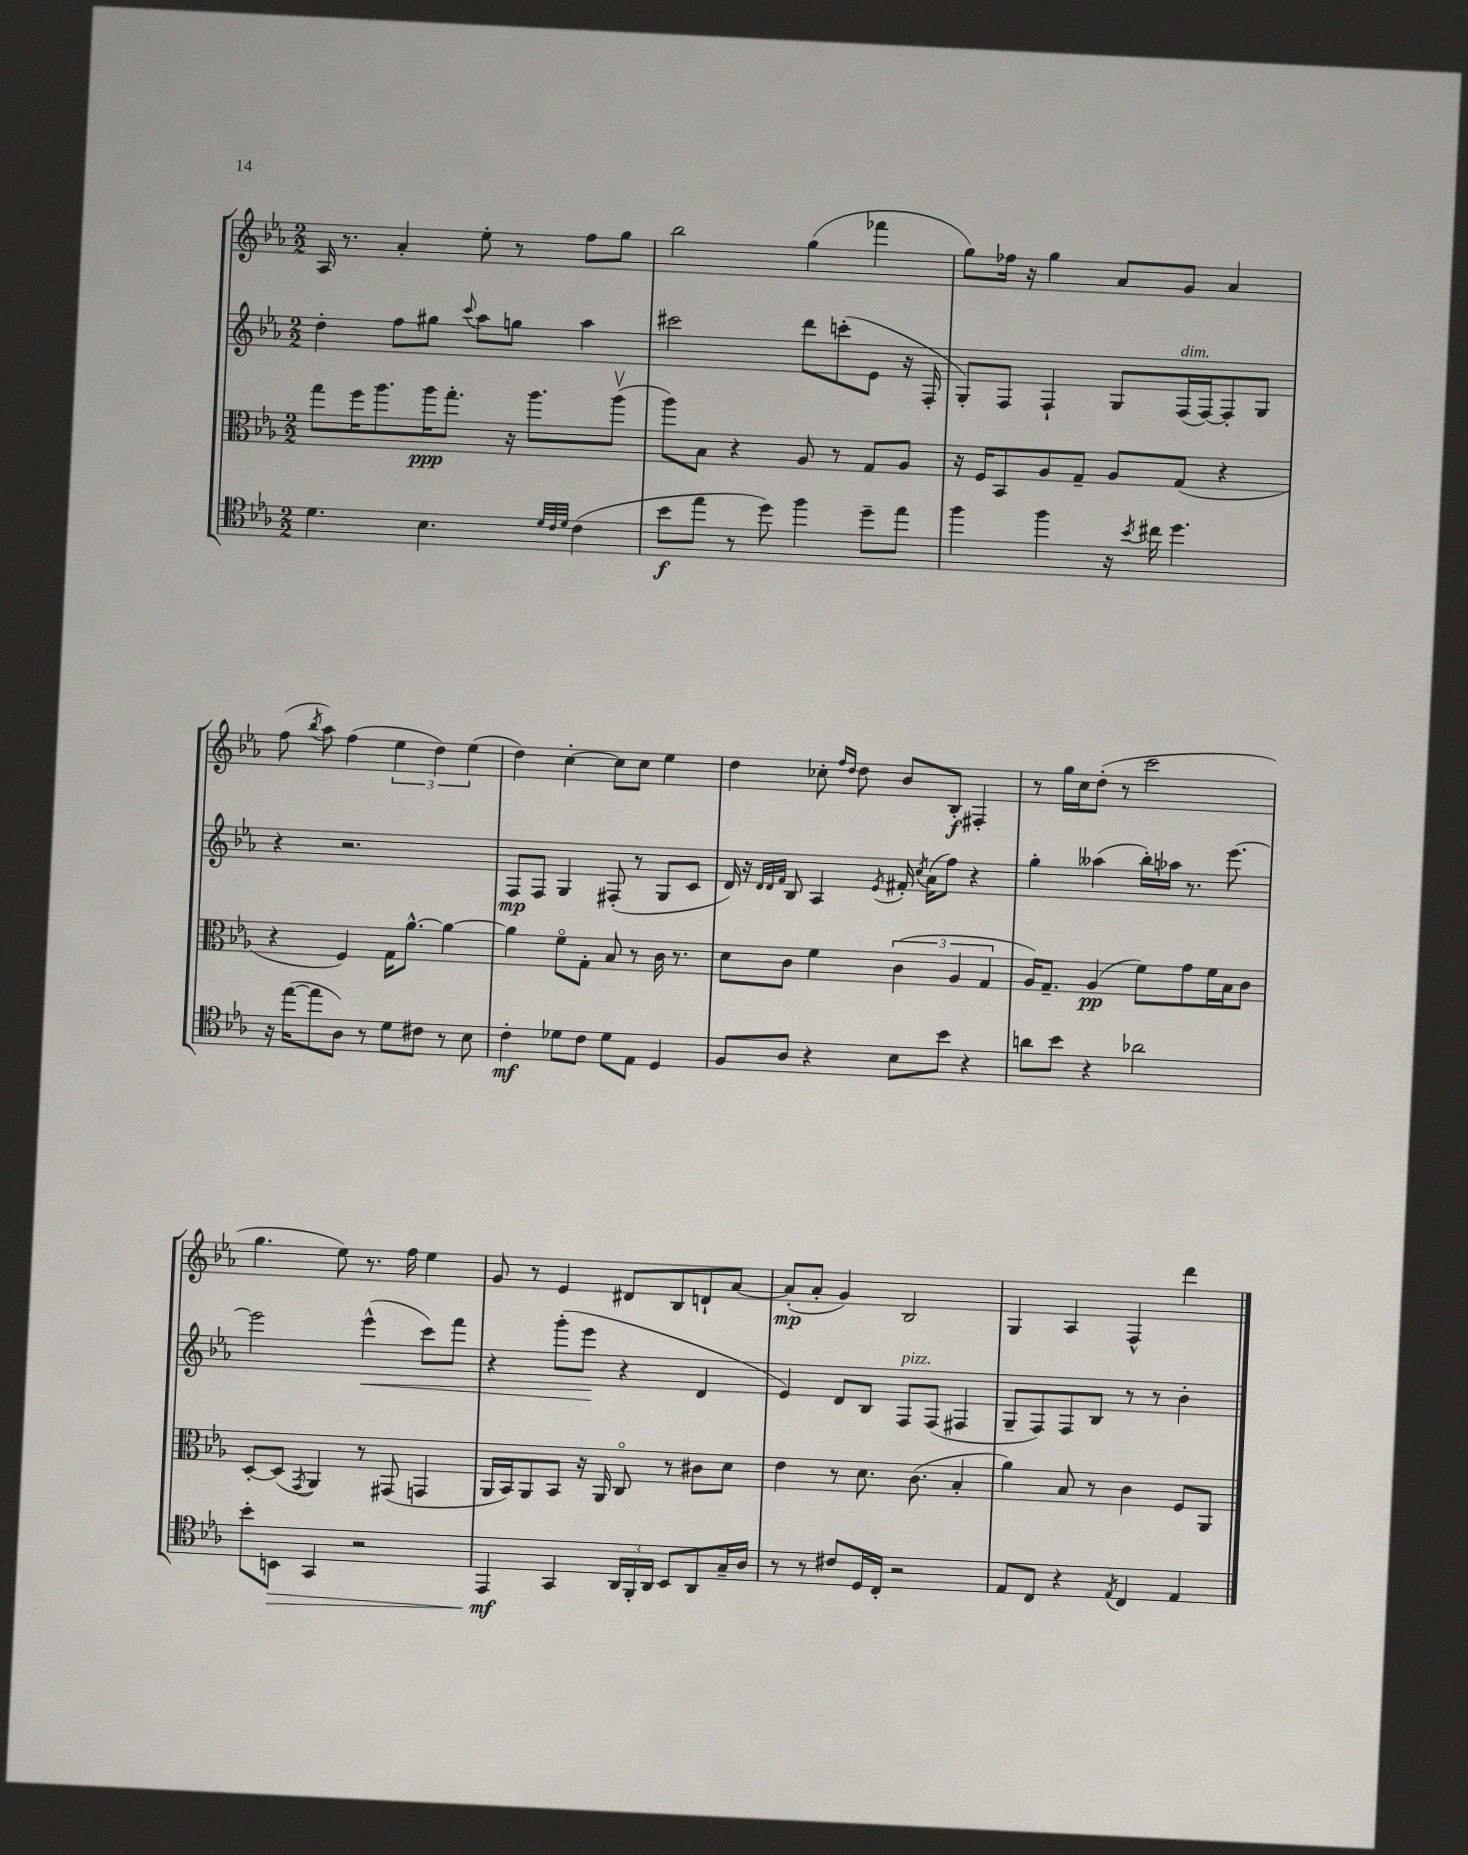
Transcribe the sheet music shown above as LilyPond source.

<<
\new StaffGroup <<
\new Staff = "s0" {
    \clef treble \key ees \major \numericTimeSignature \time 2/2
    \autoBeamOff aes16 r8. aes'4-. ees''8-. r8 f''8[ g''8] |
    bes''2 g''4( fes'''4 |
    g''8[) fes''16] r16 g''4 aes'8[ g'8] aes'4 |
    f''8( \acciaccatura { bes''8 } aes''8) f''4( \tuplet 3/2 { ees''4 d''4) ees''4( } |
    d''4) c''4~-. c''8[ c''8] ees''4 |
    d''4 ces''8-. \grace { f''16[ d''16] } d''8 bes'8[ bes8]-.\f fis4-. |
    r8 g''16[ c''16 d''8]-.( r8 c'''2 |
    g''4. ees''8) r8. f''16 ees''4 |
    g'8 r8 ees'4 dis'8[ bes8 d'8-! aes'8]~ |
    aes'8[-.\mp( aes'8]-. g'4) bes2 |
    g4 aes4 f4-^ d'''4 \bar "|." |
}
\new Staff = "s1" {
    \clef treble \key ees \major \numericTimeSignature \time 2/2
    \autoBeamOff d''4-. f''8[ gis''8] \appoggiatura { c'''8 } aes''8[ g''8] aes''4 |
    cis'''2 d'''8[ c'''8-.( ees'8] r16 f16-. |
    g8[-.) f8] f4-! g8[ f16^\markup { \italic "dim." }( f16~) f8-. g8] |
    r4 r2. |
    f8[\mp f8] g4 fis8-.( r8 g8[ c'8] |
    d'16) r16 \grace { d'32[ d'32 f'32] } bes8 aes4 \acciaccatura { ees'8 } fis'16-. \acciaccatura { c''8 } aes'16[( f''8]) r4 |
    g''4-. aeses''4( bes''16[-.) aes''16] r8. ees'''8.~ |
    ees'''2 ees'''4-^\<( c'''8[) f'''8] |
    r4 g'''8[-.( ees'''8]\! r4 d'4 |
    ees'4) d'8[ bes8] f8[^\markup { \italic "pizz." } f8]( fis4 |
    g8[-- f8) f8 bes8] r8 r8 bes'4-. \bar "|." |
}
\new Staff = "s2" {
    \clef alto \key ees \major \numericTimeSignature \time 2/2
    \autoBeamOff g''8[ f''16 aes''8. aes''16\ppp g''8.]-. r16 aes''8.[ aes''8]\upbow( |
    aes''8[) bes8] r4 aes8 r8 g8[ aes8] |
    r16 f16[ bes,8 aes8 g8]-- aes8[ g8]( r4 |
    r4 f4) g16[ aes'8.]~-^ aes'4~ |
    aes'4 f'8[\flageolet g8]-. bes8 r8 c'16 r8. |
    d'8[ c'8] f'4 \tuplet 3/2 { c'4( aes4 g4 } |
    aes16[) g8.]-- aes4\pp( f'8[) g'8 f'16 bes16 c'8] |
    d8[~-. d8]( \acciaccatura { g,8 } aes,4) r8 gis,8( g,4 |
    aes,16[ bes,16) aes,8 bes,8] r16 aes,16 c8\flageolet r8 cis'8[ d'8] |
    ees'4 r8 d'8. c'8.( bes4-. |
    aes'4) bes8 r8 c'4 f8[ aes,8] \bar "|." |
}
\new Staff = "s3" {
    \clef tenor \key ees \major \numericTimeSignature \time 2/2
    \autoBeamOff d'4. bes4. \grace { d'32[ c'32 d'32] } c'4( |
    bes'8[\f ees''8] r8 d''8) f''4 d''8[-- ees''8] |
    f''4 f''4 r16 \acciaccatura { bes'8 } cis''16 d''4. |
    r16 ees''16[~( ees''8 aes8]) r8 d'8[ cis'8] r8 bes8 |
    c'4-.\mf des'8[ c'8] des'8[ ees8] d4 |
    f8[ aes8] r4 bes8[ bes'8] r4 |
    a'8[ bes'8] r4 aes'2 |
    bes'8[-. b,8]\> g,4 r2 |
    ees,4\mf\! g,4 \tuplet 3/2 { aes,16[ f,16-. aes,16] } bes,8[ aes,8 g16-- aes16] |
    r8 r8 cis'8[ d16 c16]-. r2 |
    ees8[ c8] r4 \acciaccatura { ees8 } c4 ees4 \bar "|." |
}
>>
>>
\layout { \context { \Score \remove "Bar_number_engraver" } }
